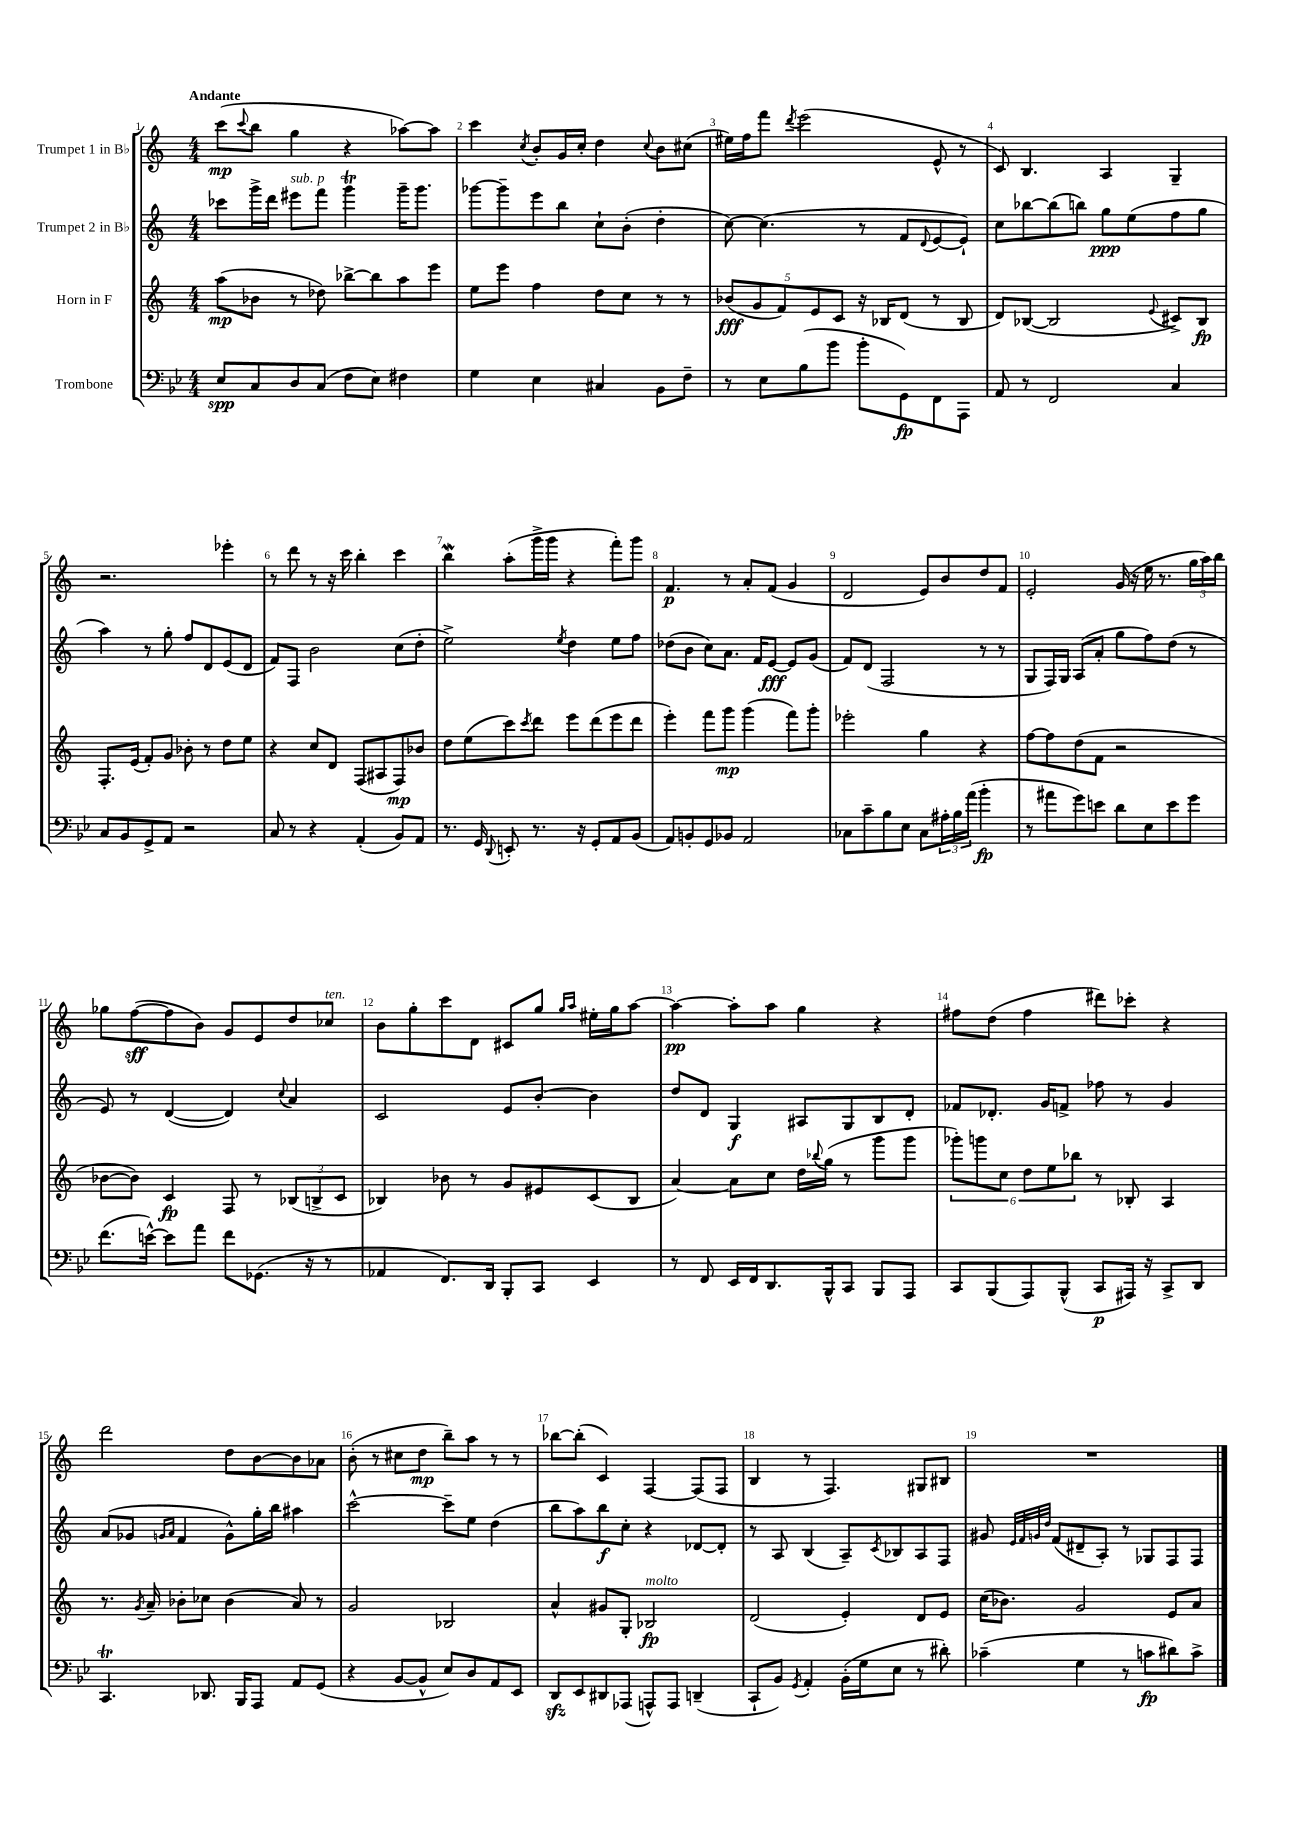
<<
\new StaffGroup <<
\new Staff = "s0" \with { instrumentName = "Trumpet 1 in Bb" } {
    \clef treble \key c \major \numericTimeSignature \time 4/4 \tempo "Andante"
    c'''8\mp( \appoggiatura { c'''8 } b''8 g''4 r4 aes''8~) aes''8 |
    c'''4 \acciaccatura { c''8 } b'8-. g'16 c''16-. d''4 \appoggiatura { c''8 } b'8 cis''8( |
    eis''16) f''16 f'''8 \acciaccatura { d'''8 } e'''2( e'8-^ r8 |
    c'8) b4. a4 g4-- |
    r2. ees'''4-. |
    r8 d'''8 r8 r16 c'''16 b''4-. c'''4 |
    b''4\mordent a''8-.( g'''16-> g'''16 r4 f'''8-.) g'''8 |
    f'4.\p r8 a'8-. f'8( g'4 |
    d'2 e'8) b'8 d''8 f'8 |
    e'2-. g'16( r16 e''16 r8. \tuplet 3/2 { g''16 a''16) b''16 } |
    ges''8 f''8~\sff( f''8 b'8) g'8 e'8 d''8 ces''8^\markup { \italic "ten." } |
    b'8 g''8-. c'''8 d'8 cis'8 g''8 \grace { g''16 a''16 } eis''16-. g''16 a''8~ |
    a''4~\pp a''8-. a''8 g''4 r4 |
    fis''8 d''8( fis''4 dis'''8) ces'''8-. r4 |
    d'''2 d''8 b'8~ b'8 aes'8 |
    b'8-.( r8 cis''8 d''8\mp b''8--) a''8 r8 r8 |
    bes''8~ bes''8-.( c'4) f4~ f8( f8 |
    b4 r8 f4.) gis8 bis8 |
    R1 \bar "|." |
}
\new Staff = "s1" \with { instrumentName = "Trumpet 2 in Bb" } {
    \clef treble \key c \major \numericTimeSignature \time 4/4
    ces'''8 g'''16-> d'''16 eis'''8^\markup { \italic "sub. p" } f'''8 g'''4\trill g'''16-- g'''8. |
    ges'''8~ ges'''8-- e'''8 b''8 c''8-! b'8-.( d''4-. |
    c''8~) c''4.( r8 f'8 \appoggiatura { d'8 } e'8~ e'8-!) |
    c''8 bes''8~ bes''8( b''8) g''8\ppp e''8( f''8 g''8 |
    a''4) r8 g''8-. f''8 d'8 e'8( d'8 |
    f'8) f8 b'2 c''8( d''8-. |
    e''2->) \acciaccatura { e''8 } d''4 e''8 f''8 |
    des''8( b'8 c''8) a'8. f'16 e'8~\fff e'8 g'8( |
    f'8) d'8( f2 r8 r8 |
    g8 f16) g16 a8( a'8-. g''8 f''8) d''8( r8 |
    e'8) r8 d'4~( d'4) \appoggiatura { c''8 } a'4 |
    c'2 e'8 b'8~-. b'4 |
    d''8 d'8 g4\f ais8 g8 b8 d'8-. |
    fes'8 des'8.-. g'16 f'8-> fes''8 r8 g'4 |
    a'8( ges'8 \grace { g'16 a'16 } f'4 g'8-^) g''16-. b''16 ais''4 |
    c'''2~-^ c'''8-- e''8 d''4( |
    b''8 a''8) b''8\f c''8-. r4 des'8~ des'8-. |
    r8 a8 b4( a8--) \acciaccatura { c'8 } bes8 a8 f8 |
    gis'8 \grace { e'32 f'32 g'32 d''32 } f'8( dis'8-- a8-.) r8 ges8 f8 f8 \bar "|." |
}
\new Staff = "s2" \with { instrumentName = "Horn in F" } {
    \clef treble \key c \major \numericTimeSignature \time 4/4
    a''8\mp( bes'8 r8 des''8) bes''8~-> bes''8 a''8 e'''8 |
    e''8 e'''8 f''4 d''8 c''8 r8 r8 |
    \tuplet 5/4 { bes'8\fff( g'8 f'8) e'8 c'8 } r16 bes16 d'8( r8 bes8 |
    d'8) bes8~( bes2 \appoggiatura { e'8 } cis'8->) bes8\fp |
    f8.-. e'16( f'8-.) g'8 bes'8-. r8 d''8 e''8 |
    r4 c''8 d'8 f8( ais8 f8\mp) bes'8 |
    d''8 e''8( c'''8) \acciaccatura { c'''8 } d'''8 e'''8 d'''8( e'''8 d'''8 |
    e'''4-.) f'''8 g'''8\mp g'''4( f'''8) g'''8-. |
    ees'''2-. g''4 r4 |
    f''8~ f''8 d''8( f'8 r2 |
    bes'8~ bes'8) c'4\fp f8 r8 \tuplet 3/2 { bes8( b8-> c'8 } |
    bes4) bes'8 r8 g'8 eis'8 c'8( bes8 |
    a'4~) a'8 c''8 d''16 \appoggiatura { bes''8 } g''16( r8 g'''8 g'''8 |
    \tuplet 6/4 { ges'''8-.) g'''8 c''8 d''8 e''8 bes''8 } r8 bes8-. a4 |
    r8. \acciaccatura { g'8 } a'16-- bes'8-. ces''8 bes'4( a'8) r8 |
    g'2 bes2 |
    a'4-^ gis'8 g8-. bes2\fp^\markup { \italic "molto" } |
    d'2( e'4-.) d'8 e'8 |
    c''16( bes'8.) g'2 e'8 a'8 \bar "|." |
}
\new Staff = "s3" \with { instrumentName = "Trombone" } {
    \clef bass \key bes \major \numericTimeSignature \time 4/4
    ees8\spp c8 d8 c8( f8 ees8) fis4 |
    g4 ees4 cis4 bes,8 f8-- |
    r8 ees8 bes8( bes'8 bes'8-. g,8\fp) f,8 a,,8 |
    a,8 r8 f,2 c4 |
    c8 bes,8 g,8-> a,8 r2 |
    c8 r8 r4 a,4-.( bes,8) a,8 |
    r8. g,16 \appoggiatura { d,8 } e,8-. r8. r16 g,8-. a,8 bes,8( |
    a,8) b,8-. g,8 bes,8 a,2 |
    ces8 c'8-- bes8 ees8 ces8 \tuplet 3/2 { ais16-. bes16 a'16( } bes'4-.\fp |
    r8 ais'8 g'8) e'8 d'8 ees8 e'8 g'8 |
    f'8.( e'16~-^) e'8 a'8 f'8 ges,8.( r16 r8 |
    aes,4 f,8.) d,16 bes,,8-. c,8 ees,4 |
    r8 f,8 ees,16 f,16 d,8. bes,,16-^ c,8 bes,,8 a,,8 |
    c,8 bes,,8( a,,8) bes,,8-^( c,8\p ais,,16) r16 c,8-> d,8 |
    c,4.\trill des,8. bes,,16 a,,8 a,8 g,8( |
    r4 bes,8~ bes,8-^ ees8) d8 a,8 ees,8 |
    d,8\sfz ees,8 dis,8 aes,,8( a,,8-^) a,,8 d,4--( |
    c,8-! bes,8) \acciaccatura { g,8 } a,4-. bes,16-.( g16 ees8 r8 dis'8-.) |
    ces'4--( g4 r8 c'8\fp dis'8) c'8-> \bar "|." |
}
>>
>>
\layout { \context { \Score \override BarNumber.break-visibility = ##(#f #t #t) barNumberVisibility = #all-bar-numbers-visible } }
